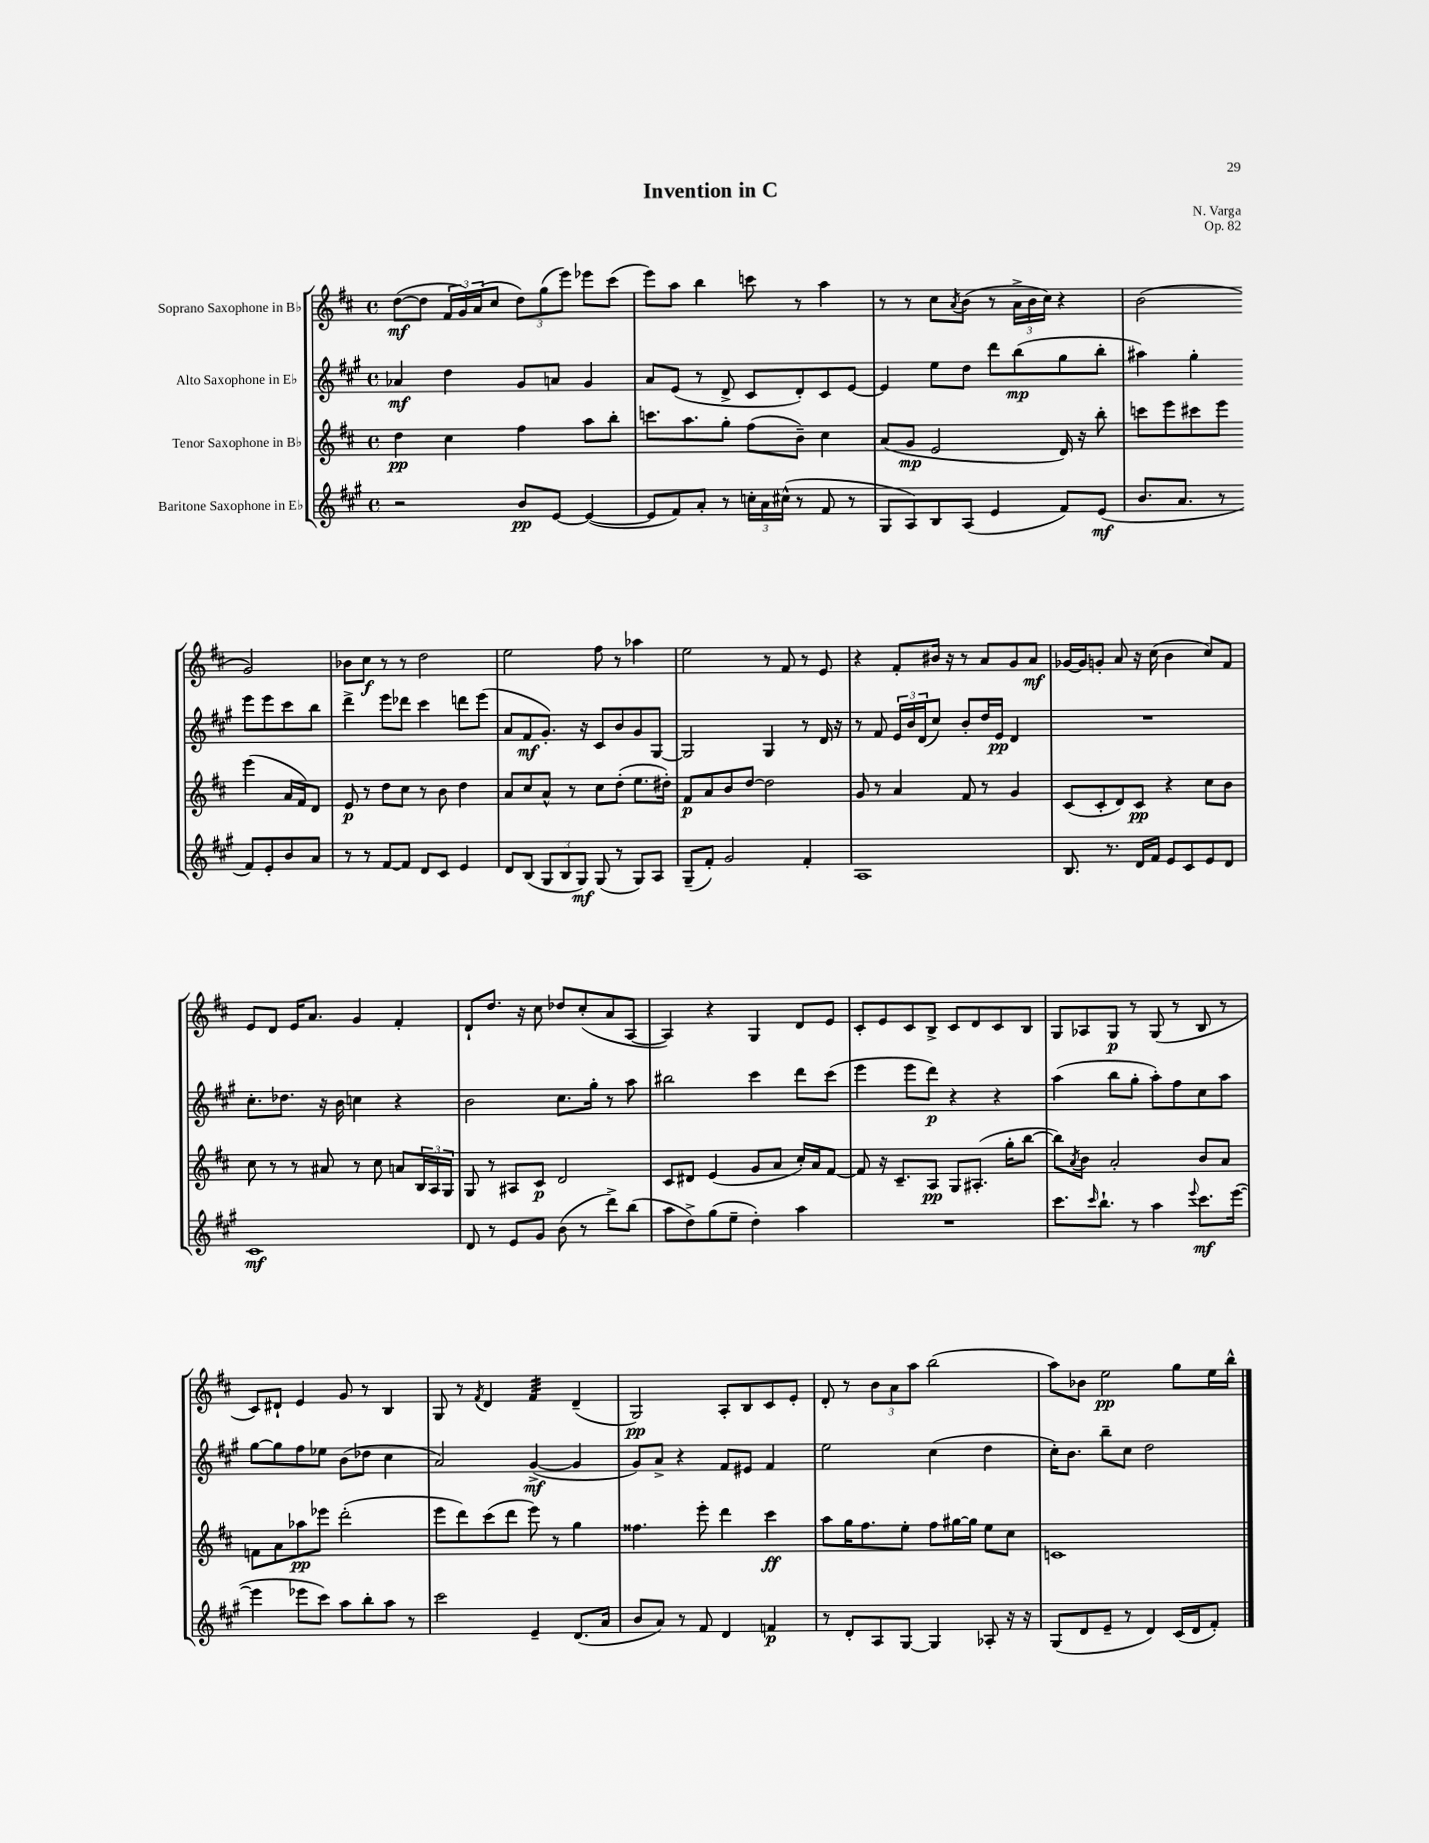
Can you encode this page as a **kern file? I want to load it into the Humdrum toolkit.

**kern	**kern	**kern	**kern
*staff4	*staff3	*staff2	*staff1
*clefG2	*clefG2	*clefG2	*clefG2
*k[f#c#g#]	*k[f#c#]	*k[f#c#g#]	*k[f#c#]
*M4/4	*M4/4	*M4/4	*M4/4
*met(c)	*met(c)	*met(c)	*met(c)
2r	4dd	4a-	([8dd
.	.	.	8dd]
.	4cc#	4dd	24f#
.	.	.	24g)
.	.	.	(24a
.	.	.	8cc#
8b	4ff#	8g#	12dd)
.	.	.	(12gg
[8e	.	8a	.
.	.	.	12eee)
(4e_	8aa	4g#	8eee-
.	8bb'	.	(8ccc#
=	=	=	=
8e]	8.ccc	8a	8eee)
8f#)	.	(8e	8aa
.	8.aa	.	.
8a'	.	8r	4bb
8r	8gg'	8d^	.
24cc'	(8ff#	8c#	8ccc
24a	.	.	.
(24cc#^^	.	.	.
8r	8b~)	8d')	8r
8f#	4cc#	8c#	4aa
8r	.	[8e	.
=	=	=	=
8G#	(8a	4e]	8r
8A)	8g	.	8r
8B	2e	8ee	8cc#
.	.	.	8qa
(8A	.	8dd	(8b
4e	.	8ddd	8r
.	.	(8bb	24a^
.	.	.	24b
.	.	.	24cc#)
8f#)	16d)	8gg#	4r
.	16r	.	.
(8e	8bb'	8bb'	.
=	=	=	=
8.b	8ccc	4aa#)	(2b
.	8eee	.	.
8.a	.	.	.
.	8ccc#	4gg#'	.
8r	8eee	.	.
8f#)	(4eee	8eee	2g)
8e'	.	8eee	.
8b	16a	8ccc#	.
.	16f#)	.	.
8a	8d	8bb	.
=	=	=	=
8r	8e	4ddd^	8b-
8r	8r	.	8cc#
[8f#	8dd	8eee	8r
8f#]	8cc#	8ddd-	8r
8d	8r	4ccc#	2dd
8c#	8b	.	.
4e	4dd	8ddd	.
.	.	(8eee	.
=	=	=	=
8d	8a	8a	2ee
(8B	8cc#	8f#	.
12G#	8a^^	8.g#')	.
12B	.	.	.
.	8r	.	.
12G#)	.	.	.
.	.	16r	.
(8G#	8cc#	8c#	8ff#
8r	(8dd'	8b	8r
8G#)	8.ee	8g#	4aa-
8A	.	[8G#	.
.	16dd#')	.	.
=	=	=	=
(8G#~	8f#	2G#]	2ee
8f#')	8a	.	.
2g#	8b	.	.
.	[8dd	.	.
.	2dd]	4G#	8r
.	.	.	8f#
4f#'	.	8r	8r
.	.	16d	8e
.	.	16r	.
=	=	=	=
1A	8g	8r	4r
.	8r	8f#	.
.	4a	24e	8f#'
.	.	24b	.
.	.	(24d	.
.	.	8cc#)	16b#
.	.	.	16r
.	8f#	8b'	8r
.	8r	16dd	8a
.	.	16e	.
.	4g	4d	8g
.	.	.	8a
=	=	=	=
8.B	(8c#	1r	[16g-
.	.	.	16g-]
.	8c#'	.	8g'
8.r	.	.	.
.	8d)	.	8a
16d	8c#	.	16r
16f#	.	.	(16cc#
8e	4r	.	4b
8c#	.	.	.
8e	8cc#	.	8cc#)
8d	8b	.	8f#
=	=	=	=
1c#	8cc#	8.cc#'	8e
.	8r	.	8d
.	.	8.dd-	.
.	8r	.	16e
.	.	.	8.a
.	8a#	16r	.
.	.	16b	.
.	8r	4cc	4g
.	8cc#	.	.
.	8a	4r	4f#'
.	24B	.	.
.	24A	.	.
.	24G	.	.
=	=	=	=
8d	8G	2b	8d`
8r	8r	.	8.dd
8e	8A#	.	.
.	.	.	16r
8g#	8c#	.	8cc#
(8b	2d	8.cc#	8dd-
8r	.	.	(8cc#'
.	.	16gg#'	.
8ddd^)	.	8r	8a
(8bb	.	8aa	[8A
=	=	=	=
8aa	8c#	2bb#	4A])
8dd^)	8d#	.	.
(8gg#	(4e	.	4r
8ee~	.	.	.
4dd')	8g	4ccc#	4G
.	8a	.	.
4aa	16cc#')	8ddd	8d
.	16a	.	.
.	[8f#	(8ccc#	8e
=	=	=	=
1r	8f#]	4eee	8c#'
.	16r	.	8e
.	8.c#~	.	.
.	.	8eee	8c#
.	8A	8ddd)	8B^
.	8G	4r	8c#
.	(8.A#'	.	8d
.	.	4r	8c#
.	16gg'	.	.
.	[8bb	.	8B
=	=	=	=
8.ccc#	8bb])	(4aa	8G
.	8qa	.	.
.	8b	.	8A-
16qqccc#	.	.	.
8.bb`	.	.	.
.	2a'	8bb	8G
8r	.	8gg#'	8r
4aa	.	8aa')	(8G
.	.	8ff#	8r
8qqeee	.	.	.
8.ccc#	8b	8cc#	8B
.	8a	8aa	8r
([16eee	.	.	.
=	=	=	=
4eee]	8f	[8gg#	8c#)
.	8a	8gg#]	8d#`
8eee-	8aa-	8ff#	4e
8ccc#)	8eee-	8ee-	.
8aa	(2ddd'	(8b	8g
8bb'	.	8dd-	8r
8aa	.	4cc#	4B
8r	.	.	.
=	=	=	=
2ccc#	8eee	2a)	8G
.	8ddd)	.	8r
.	.	.	8qf#
.	(8ccc#	.	4d
.	8ddd	.	.
4e~	8eee)	([4g#^	4f#
.	8r	.	.
(8.d	4gg	4g#]	(4d~
16a	.	.	.
=	=	=	=
8b	4.ff##	8g#)	2G)
8a)	.	8a^	.
8r	.	4r	.
8f#	8eee'	.	.
4d	4ddd	8f#	8A'
.	.	8e#	8B
4f	4ccc#	4f#	8c#
.	.	.	8e'
=	=	=	=
8r	8aa	2ee	8d'
8d'	16gg	.	8r
.	8.ff#	.	.
8A	.	.	12b
.	.	.	12a
[8G#	8ee'	.	.
.	.	.	12aa
4G#]	8ff#	(4cc#	(2bb
.	[16gg#	.	.
.	16gg#]	.	.
8A-'	8ee	4dd	.
16r	8cc#	.	.
16r	.	.	.
=	=	=	=
(8G#	1c	16cc#')	8aa)
.	.	8.b	.
8d	.	.	8b-
8e~	.	8bb~	2ee
8r	.	8cc#	.
4d)	.	2dd	.
(16c#	.	.	8gg
16d	.	.	.
8f#')	.	.	16ee
.	.	.	16bb^^
==	==	==	==
*-	*-	*-	*-
